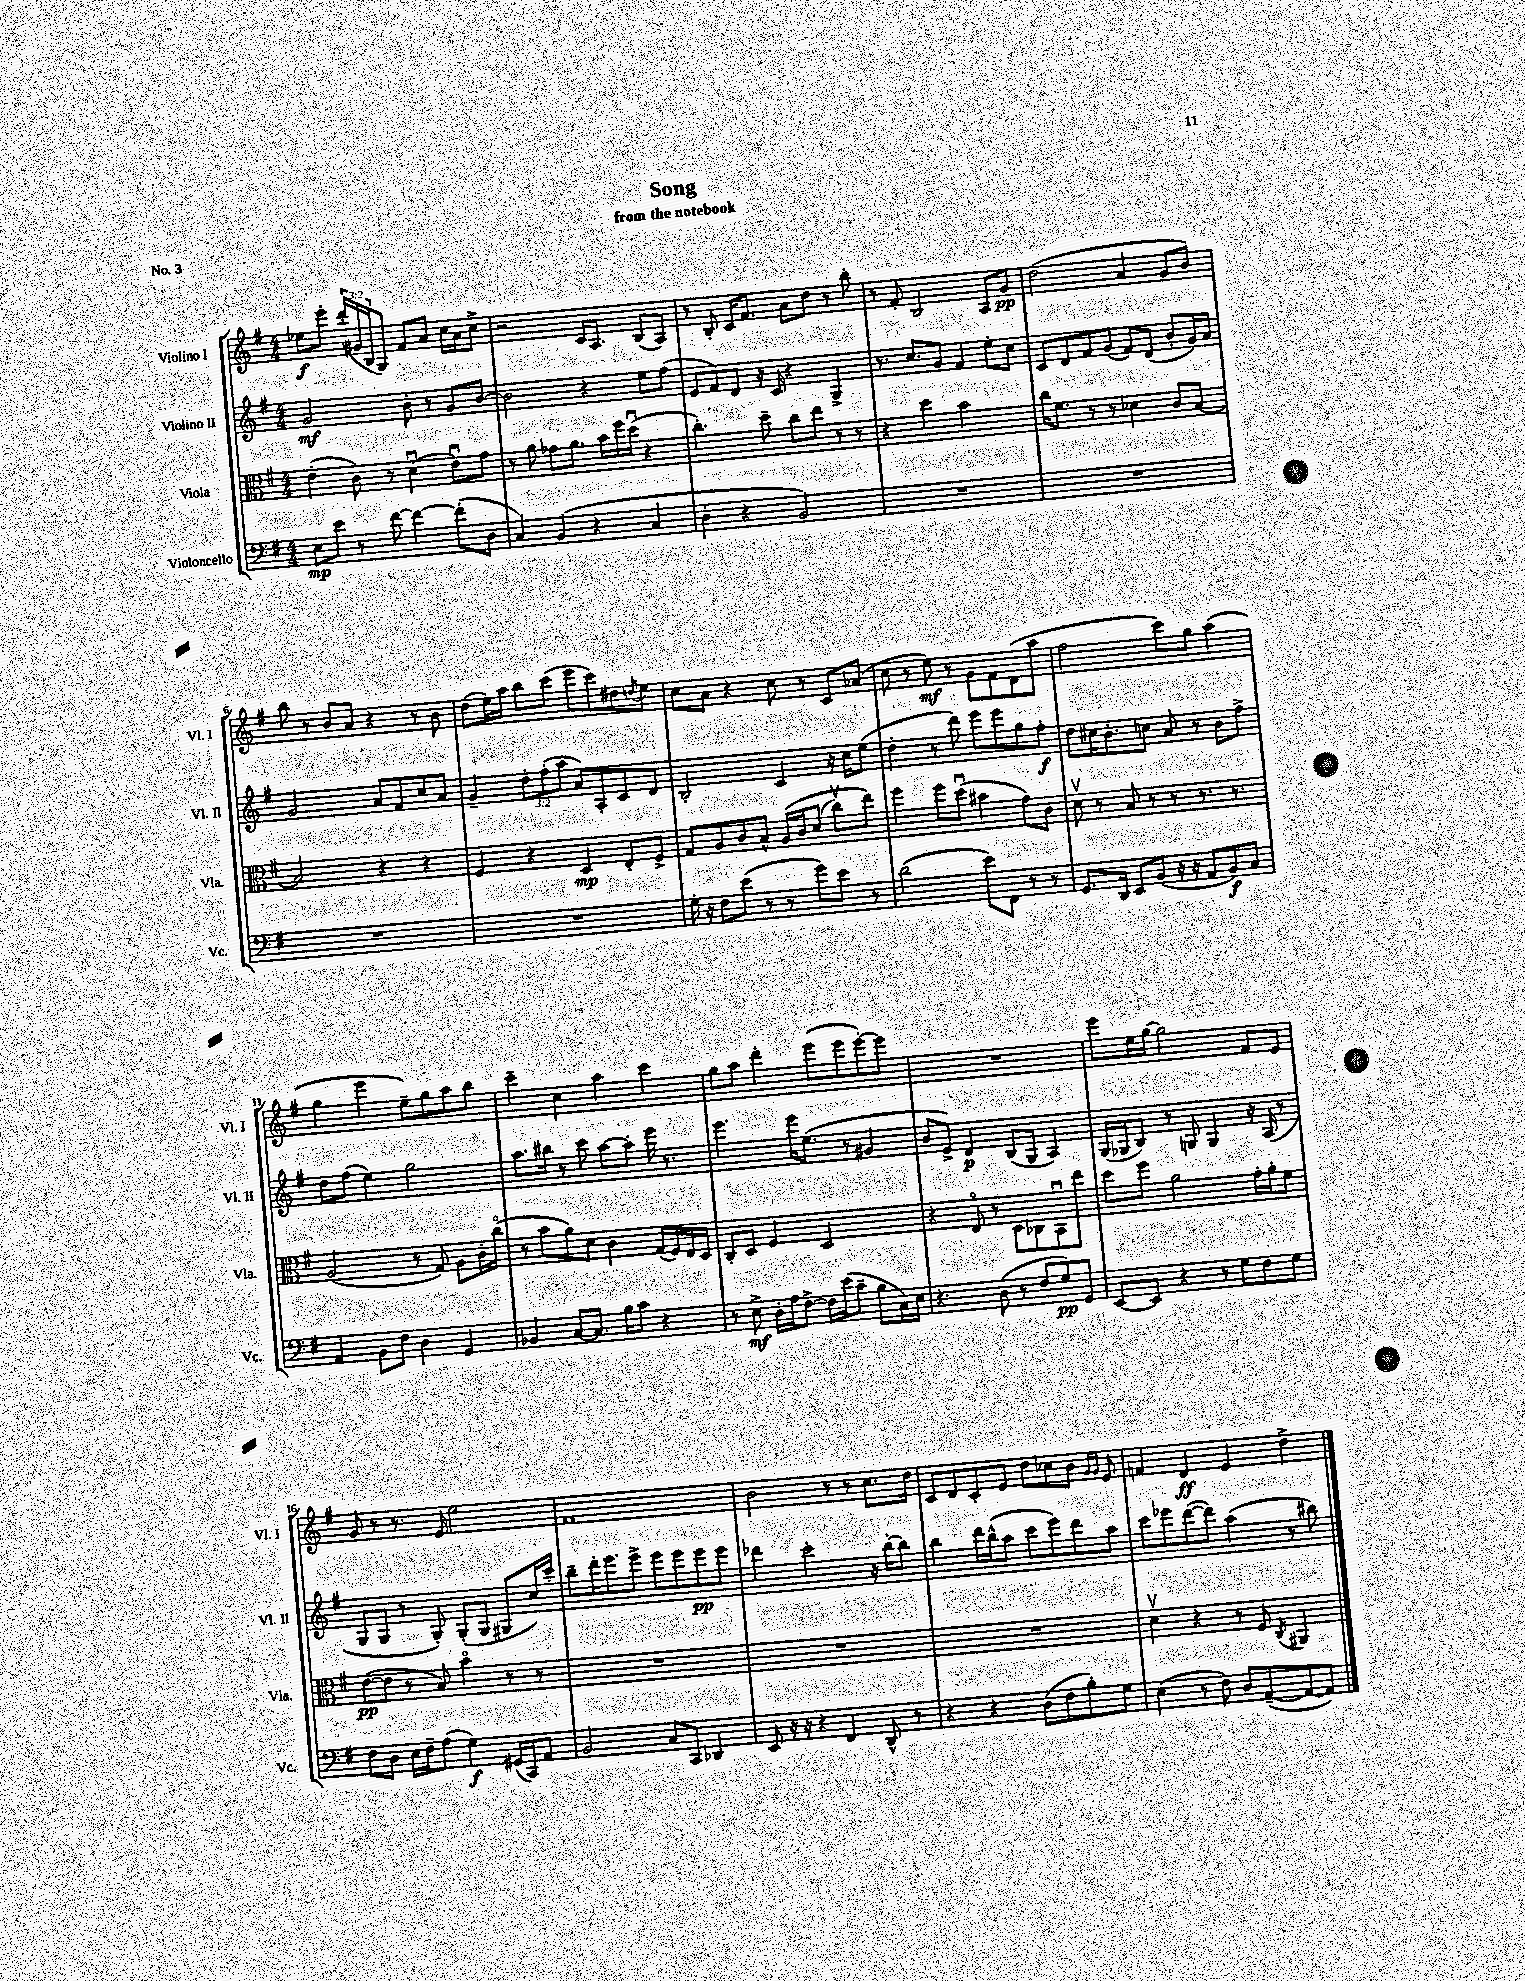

**kern	**kern	**kern	**kern
*staff4	*staff3	*staff2	*staff1
*clefF4	*clefC3	*clefG2	*clefG2
*k[f#]	*k[f#]	*k[f#]	*k[f#]
*M4/4	*M4/4	*M4/4	*M4/4
8E\L	(4e'\	2g/	8ee-\L
8e\J	.	.	8eee'\J
8r	8c\)	.	(24ddd'/LL
.	.	.	24g#/
.	.	.	24B/J
[8f#\	8r	.	8G/J)
4f#\_	(4du\	8b'\	8f#/L
.	.	8r	8a/J
(8f#'\]L	8eu\L)	8g/L	16cc\LL
.	.	.	16a\J
8D\J	8g\J	[8b/J	8cc^\J
=	=	=	=
4C/)	8r	2b\]	2r
.	8a\	.	.
(4BB/	8g-\L	.	.
.	8.a\J	.	.
4r	.	4r	16c/LK
.	16b\LL	.	8.A/J
.	16ff#\	.	.
.	(16ddu\JJ	.	.
4C/	4r	8ee\L	(8B/L
.	.	(8ff#\J	8A/J)
=	=	=	=
4D'\	4.cc'\)	8e/L	8r
.	.	8f#/)	8B'/
4r	.	8d/J	16c/LK
.	.	.	8.f#/J
.	8dd~\	16r	.
.	.	16c/	.
2BB/)	8cc\L	4r	8a\L
.	8ee\J	.	8dd\J
.	8r	4G^/	8r
.	8r	.	8bb'\
=	=	=	=
1r	4r	8.r	8r
.	.	.	8f#'/
.	.	8.cc/L	.
.	4dd\	.	2B/
.	.	8g/J	.
.	2b\	4f#/	.
.	.	8ee'\L	8A/L
.	.	8cc\J	8g/J
=	=	=	=
1r	16cc\LK	8c/L	(2dd\
.	8.f#\J	.	.
.	.	8d/	.
.	8r	8f#/	.
.	8r	(8g/J	.
.	4d-\	8f#/L)	4a/
.	.	(8d/J	.
.	8c/L	8b'/L	8g/L
.	[8B/J	16g/L)	8b/J)
.	.	16a/JJ	.
=	=	=	=
1r	2B/]	2g/	8bb\
.	.	.	8r
.	.	.	8b/L
.	.	.	8a/J
.	4r	8a/L	4r
.	.	8f#/	.
.	4r	8cc/	8r
.	.	8a/J	8b\
=	=	=	=
1r	4F#/	4g~/	(8dd\L
.	.	.	16ee\L)
.	.	.	16aa\JJ
.	4r	12dd'\L	8bb\L
.	.	(12ff#'\	.
.	.	.	(8ccc\J
.	.	12aa\J	.
.	4D/	8a/L)	8eee\L
.	.	8A'/	8ccc\)
.	8E'/L	8c/	8dd#\
.	.	.	8qdd/
.	8F#^/J	8d/J	8ee\J
=	=	=	=
16G'\	8G/L	2B'/	8cc\L
16r	.	.	.
8F#\L	8A/	.	8a\J
(8e\J	8c/	.	4r
8r	8B^^/J	.	.
8r	&(16A/LL	4c/	8cc\
.	16c/J	.	.
8g\L)	(8d/J	.	8r
8e\J	8ccv\L)	16r	8c/L
.	.	16cc\LK	.
8r	8ee\J&)	(8ee\J	(8a-/J
=	=	=	=
(2d\	4ff#\	4dd'\	8cc\
.	.	.	8r
.	8ff#\L	8r	8ee\)
.	(8ddu\J	8ddd\)	8r
8e\L)	4b#\	8eee\L	8g\L
8FF#\J	.	8eee\	8f#\
8r	8g\L)	8gg\	(8d\
8r	8c\J	8ff#'\J	8aa\J
=	=	=	=
8.GG/L	8dv\	8dd\L	2ff#\
.	8r	16cc#\K	.
16DD/Jk	.	8.b'\	.
8EE/L	8B/	.	.
(8BB/J	8r	8cc\J	.
16r	8r	8a/	8ccc\L)
16r	.	.	.
8AA/L	8.r	8r	8gg\J
8BB/)	.	8b\L	(4aa\
.	8.r	.	.
8C/J	.	8ff#^\J	.
=	=	=	=
4AA/	(2A/	8dd\L	4gg\
.	.	(8ff#\J	.
8BB\L	.	4ee\)	4eee\
8F#\J	.	.	.
4D\	8r	2gg\	8ee~\L)
.	8G/)	.	8gg\
4GG/	8A\L	.	8aa\
.	16c'\L	.	8bb\J
.	(16cco\JJ	.	.
=	=	=	=
4BB-/	8r	8.aa\L	4ccc~\
.	8b\L	.	.
.	.	16bb#\Jk	.
[8C/L	8a\)	8r	4cc\
8.C/]J	8d\J	8ccc\	.
.	4c\	[8aa\L	4aa\
16B\LK	.	.	.
8c\J	.	8aa'\]J	.
4r	(16G/LL	16eee\	4ccc\
.	16F#/)	8.r	.
.	16E/	.	.
.	16D/JJ	.	.
=	=	=	=
8r	8C'/L	4.eee\	8gg\L
8E^\	8D/J	.	8aa\J
16D'\LL	4F#/	.	4ddd'\
16A\J	.	.	.
[8F#^\J	.	16eee\LK	.
.	.	(8.ee\J	.
16F#\]LL	2D/	.	(8eee\L
(16e\J	.	.	.
8c~\J	.	8r	8eee\
8B\L	.	4g#/	[8eee'\)
16C\L)	.	.	8eee\]J
16E\JJ	.	.	.
=	=	=	=
4.r	4r	8b/L	1r
.	.	8e^/J)	.
.	8Eo/	4d/	.
(8D\	8r	.	.
8r	8D\L	(8B/L	.
8F#/L	8C-\	8G/J	.
8G/)	8BBu\	4A/)	.
8GG/J	8ee\J	.	.
=	=	=	=
[8EE/L	8dd\L	(16G/LL	8eee\L
.	.	16G-/J	.
8EE/]J	8ff#\J	8B/J)	16ee\L
.	.	.	[16gg\JJ
4r	2a\	8r	2gg\]
.	.	8G/	.
8r	.	4G/	.
8G\L	.	.	.
8F#\	16g'\LL	16r	8f#/L
.	16a'\J	(16A/	.
8G\J	8f#\J	8r	8e/J
=	=	=	=
8F#\L	([8e\L	8G/L	8g/
8D\J	8e\]J	8G/J	8r
16E\LL	8r	8r	8.r
16F#~\J	.	.	.
(8A\J	8B/)	8G'/)	.
.	.	.	16e/
4G\)	4bo\	(8G'/L	2ee\
.	.	8G/J	.
(16GG#/LL	8r	8G#/L	.
16CC/J)	.	.	.
8AA/J	8r	16cc/L)	.
.	.	16ccc'/JJ	.
=	=	=	=
2BB/	1r	8bb~\L	1f#
.	.	16ddd'\K	.
.	.	8.eee\	.
.	.	8eee^\J	.
8C/L	.	8eee\L	.
8CC/J	.	8eee\	.
4DD-/	.	8eee\	.
.	.	8eee\J	.
=	=	=	=
8EE/	1r	4ddd-\	2b\
16r	.	.	.
16r	.	.	.
4r	.	2ccc'\	.
4FF#/	.	.	8r
.	.	.	8r
8DD^^/	.	16r	8.cc\L
.	.	[16bb'\LK	.
8r	.	8bb\]J	.
.	.	.	16dd\Jk
=	=	=	=
4r	1r	4bb\	8c/L
.	.	.	8d/
4r	.	16ddd\LL	8c'/
.	.	(16bb^^\J	.
.	.	8aa\J	8e/J
(8D\L	.	8ccc\L	8dd\L
8F#\	.	8eee\)	8cc-\
8B'\)	.	8ddd\	8b\J
.	.	.	16qqg/LL
.	.	.	16qqg/JJ
8G\J	.	8aa\J	8e/
=	=	=	=
(4E\	4dv\	8ccc\L	4f/
.	.	8eee-\	.
8r	4r	([8ddd\	4d/
8F#\)	.	8ddd\]J)	.
8D/L	8r	(4aa\	4e/
([8AA~/	8F#/	.	.
.	8qC/	.	.
8AA/_	4AA#/	8r	4dd^\
8AA/]J)	.	8bb#\)	.
==	==	==	==
*-	*-	*-	*-
